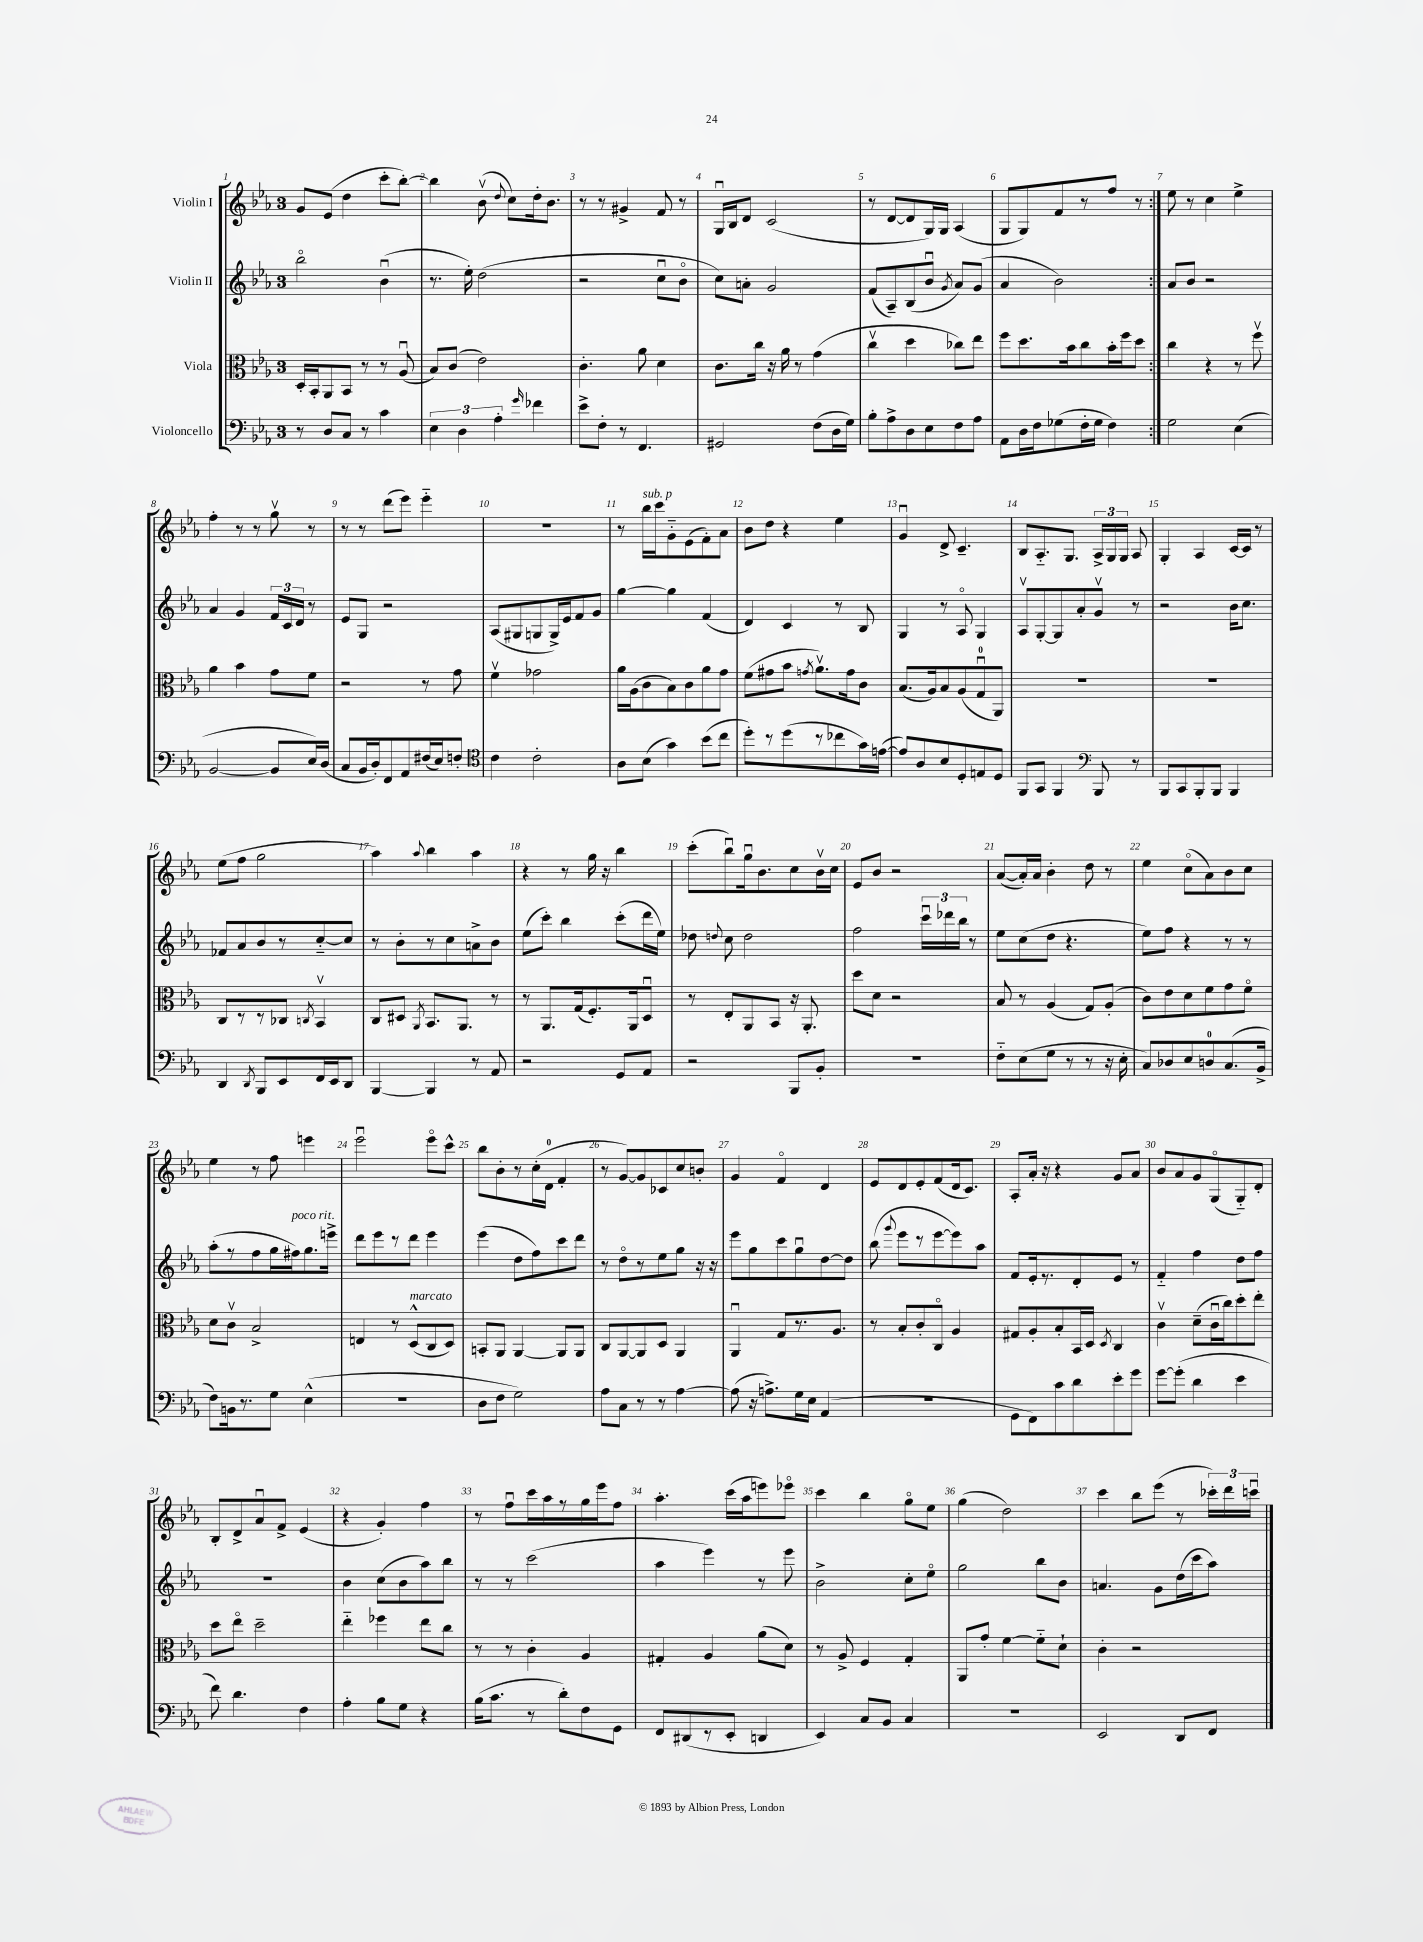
<<
\new StaffGroup <<
\new Staff = "s0" \with { instrumentName = "Violin I" } {
    \clef treble \key ees \major \once \override Staff.TimeSignature.style = #'single-digit \time 3/4
    \autoBeamOff \repeat volta 2 { g'8[ ees'8]( d''4 c'''8[-. bes''8]~-.) |
    bes''4 bes'8\upbow( \appoggiatura { d''8 } c''8[) d''16-. bes'8.] |
    r8 r8 gis'4-> f'8 r8 |
    g16[\downbow bes16 d'8] c'2( |
    r8 d'8[~ d'8 g16) g16] aes4( |
    g8[ g8) f'8 r8 f''8] r8 | }
    ees''8 r8 c''4 ees''4-> |
    f''4-. r8 r8 g''8\upbow r8 |
    r8 r8 d'''8[( ees'''8]) ees'''4-_ |
    R2. |
    r8 bes''16[^\markup { \italic "sub. p" } c'''16 g'8-_ ees'8( f'8-.) aes'8] |
    bes'8[ d''8] r4 ees''4 |
    g'4\downbow d'8-> c'4.-- |
    bes8[ aes8.-_ g8.] \tuplet 3/2 { aes16[-> g16 g16] } aes8 |
    g4-. aes4 c'16[~ c'16] r8 |
    ees''8[( f''8] g''2 |
    aes''4) \appoggiatura { aes''8 } bes''4 aes''4 |
    r4 r8 g''16 r16 bes''4 |
    c'''8[-.( bes''8\downbow) g''16\downbow bes'8. c''8 bes'16\upbow c''16] |
    ees'8[ bes'8] r2 |
    aes'8[~( aes'16-.) aes'16] bes'4-. d''8 r8 |
    ees''4 c''8[\flageolet( aes'8) bes'8 c''8] |
    ees''4 r8 f''8 e'''4 |
    ees'''2\downbow ees'''8[\flageolet c'''8]-^ |
    bes''8[ bes'8-. r8 c''16-.( d'16]-0 f'4-. |
    r8 g'8[~) g'8 ces'8 c''8 b'8]-. |
    g'4 f'4\flageolet d'4 |
    ees'8[ d'8 ees'8-. f'8( d'16 c'8.]) |
    aes8[-. aes'16]-. r16 r4 g'8[ aes'8] |
    bes'8[ aes'8 g'8 g8\flageolet( g8-_) d'8]-. |
    bes8[-. d'8-> aes'8\downbow f'8]-> ees'4( |
    r4 g'4-.) f''4 |
    r8 f''8[\downbow c'''16 aes''16 r8 g''16 ees'''16 f''8] |
    aes''4.-. c'''16[( aes''16 e'''8) ees'''8]\flageolet |
    c'''4 bes''4 g''8[\flageolet ees''8] |
    g''4( d''2) |
    c'''4 bes''8[ ees'''8]( r8 \tuplet 3/2 { ces'''16[-.) d'''16 c'''16]\downbow } \bar "|." |
}
\new Staff = "s1" \with { instrumentName = "Violin II" } {
    \clef treble \key ees \major \once \override Staff.TimeSignature.style = #'single-digit \time 3/4
    \autoBeamOff \repeat volta 2 { bes''2\flageolet bes'4\downbow( |
    r8. ees''16-.) d''2( |
    r2 c''8[\downbow bes'8]\flageolet |
    c''8[) a'8]-. g'2 |
    f'8[( aes8--) bes8( bes'8]\downbow \acciaccatura { g'8 } aes'8[) g'8]( |
    aes'4 bes'2) | }
    aes'8[ bes'8] r2 |
    aes'4 g'4 \tuplet 3/2 { f'16[ c'16 d'16] } r8 |
    ees'8[ g8] r2 |
    aes8[( gis8 g8 g16->) ees'16 f'8 g'8] |
    g''4~ g''4 f'4( |
    d'4) c'4 r8 bes8 |
    g4 r8 aes8\flageolet g4 |
    aes8[\upbow g8~-. g8 aes'8-. g'8]\upbow r8 |
    r2 bes'16[ c''8.] |
    fes'8[ aes'8 bes'8 r8 c''8~-_ c''8] |
    r8 bes'8[-. r8 c''8 a'8-> bes'8] |
    ees''8[( c'''8]-.) bes''4 c'''8[-.( d'''16 ees''16]) |
    des''8 \appoggiatura { d''8 } c''8 d''2 |
    f''2 \tuplet 3/2 { c'''16[\downbow des'''16 bes''16] } r8 |
    ees''8[ c''8( d''8] r4. |
    ees''8[) f''8] r4 r8 r8 |
    aes''8[-.( r8 f''8 g''16 fis''16^\markup { \italic "poco rit." }) g''8. e'''16]-> |
    d'''8[ ees'''8 r8 d'''8] ees'''4 |
    ees'''4( d''8[ f''8) c'''8 d'''8] |
    r8 d''8[\flageolet r8 ees''8 g''8] r16 r16 |
    ees'''8[ g''8 c'''8 g''8\downbow d''8~ d''8] |
    bes''8( \appoggiatura { g'''8 } ees'''8[ r8 ees'''8~ ees'''8) aes''8] |
    f'8[ ees'16-. r8. d'8-. ees'8] r8 |
    f'4-_ f''4 d''8[ f''8] |
    R2. |
    bes'4 c''8[( bes'8 aes''8) bes''8] |
    r8 r8 c'''2( |
    aes''4 ees'''4) r8 ees'''8 |
    bes'2-> c''8[-. ees''8]\flageolet |
    g''2 bes''8[ bes'8] |
    a'4. g'8[ d''16( c'''16 aes''8]) \bar "|." |
}
\new Staff = "s2" \with { instrumentName = "Viola" } {
    \clef alto \key ees \major \once \override Staff.TimeSignature.style = #'single-digit \time 3/4
    \autoBeamOff \repeat volta 2 { d16[-. bes,16-. aes,8 bes,8] r8 r8 aes8\downbow( |
    bes8[) c'8]( ees'2) |
    c'4.-. aes'8 d'4 |
    c'8.[ c''16] r16 aes'16 r8 g'4( |
    c''4\upbow d''4 ces''8[) ees''8] |
    f''8[ d''8. bes'16 c''8 bes'16-. f''16 d''8] | }
    c''4 r4 r8 f''8\upbow |
    aes'4 bes'4 g'8[ f'8] |
    r2 r8 g'8 |
    f'4\upbow ges'2 |
    aes'16[ aes16( c'8 bes8) c'8 aes'8 g'8] |
    f'8[( gis'8 bes'8] \acciaccatura { g'8 } aes'8.[\upbow) g'16 c'8] |
    bes8.[( aes16) bes8 aes8( g8-0\downbow aes,8]) |
    R2. |
    R2. |
    c8[ r8 r8 ces8] \acciaccatura { c8 } bes,4\upbow |
    c8[ dis8] \acciaccatura { aes,8 } bes,8.[ aes,8.] r8 |
    r8 aes,8.[ g16( f8.-.) aes,16 d8]\downbow |
    r8 ees8[-. aes,8 bes,8] r16 aes,8.-. |
    d''8[ d'8] r2 |
    bes8 r8 aes4( g8[) aes8]-.( |
    c'8[) ees'8 d'8 f'8 g'8 f'8]\flageolet |
    d'8[ c'8]\upbow bes2-> |
    e4 r8 d8[-^^\markup { \italic "marcato" }( c8 d8]) |
    b,8[-. aes,8] aes,4~ aes,8[ aes,8] |
    c8[ aes,8~ aes,8 d8] aes,4 |
    aes,4\downbow g8[ r8. aes8.] |
    r8 bes8[-. c'8-. c8]\flageolet aes4 |
    gis8[ aes8-. bes8-. bes,16 d16] \acciaccatura { d8 } c4 |
    c'4\upbow d'8[--( c'16\downbow c''16) d''8-. ees''8]-. |
    d''8[ ees''8]\flageolet d''2-- |
    ees''4-_ fes''4 ees''8[ c''8] |
    r8 r8 c'4-. aes4 |
    gis4-. aes4 aes'8[( d'8]) |
    r8 aes8-> f4 g4-. |
    aes,8[ g'8]-. f'4~ f'8[-_ d'8]-! |
    c'4-. r2 \bar "|." |
}
\new Staff = "s3" \with { instrumentName = "Violoncello" } {
    \clef bass \key ees \major \once \override Staff.TimeSignature.style = #'single-digit \time 3/4
    \autoBeamOff \repeat volta 2 { r8 d8[ c8] r8 c'4 |
    \tuplet 3/2 { ees4 d4 aes4-. } \grace { g'16 } fes'4 |
    ees'8[-> f8]-. r8 f,4. |
    gis,2 f8[( d16 g16]) |
    bes8[-. aes8-> d8 ees8 f8 aes8] |
    aes,8[ d16 f16 ges8( f16-. ges16] f4) | }
    g2 ees4( |
    bes,2~ bes,8[ ees16) d16]( |
    c8[ bes,16 d16-.) f,8 aes,8 fis16( ees16) f8]-. |
    \clef tenor c'4 c'2-. |
    aes8[ bes8]( g'4) bes'8[( c''8] |
    d''8[-.) r8 d''8( r8 ces''8 g'16) e'16]~( |
    e'8[) aes8 bes8 d8-. e8 d8] |
    f,8[ g,8] f,4 \clef bass bes,,8 r8 |
    bes,,8[ c,8 bes,,8-. bes,,8] bes,,4 |
    d,4 \acciaccatura { d,8 } bes,,8[ ees,8 f,16 ees,16 d,8] |
    bes,,4~ bes,,4 r8 aes,8 |
    r2 g,8[ aes,8] |
    r2 bes,,8[ bes,8]-. |
    R2. |
    f8[-_ ees8( g8] r8 r8 r16 ees16-. |
    c8[) des8 ees8 d8-0 c8.( bes,16]-> |
    f8[) b,16 r8. g8] ees4-^( |
    R2. |
    d8[ f8] g2) |
    aes8[ c8] r8 r8 aes4~ |
    aes8( r16 a8.[->) g16 ees16] aes,4( |
    R2. |
    g,8[ f,8) c'8 d'8 ees'8-. g'8] |
    g'8[~ g'8]-.( d'4 ees'4 |
    f'8) d'4. f4 |
    aes4-. bes8[ g8] r4 |
    bes16[( c'8.] r8 d'8[-.) f8 g,8] |
    f,8[ dis,8( r8 ees,8]-. d,4 |
    ees,4) c8[ bes,8] c4 |
    R2. |
    ees,2 d,8[ f,8] \bar "|." |
}
>>
>>
\layout { \context { \Score \override BarNumber.break-visibility = ##(#f #t #t) barNumberVisibility = #all-bar-numbers-visible } }
